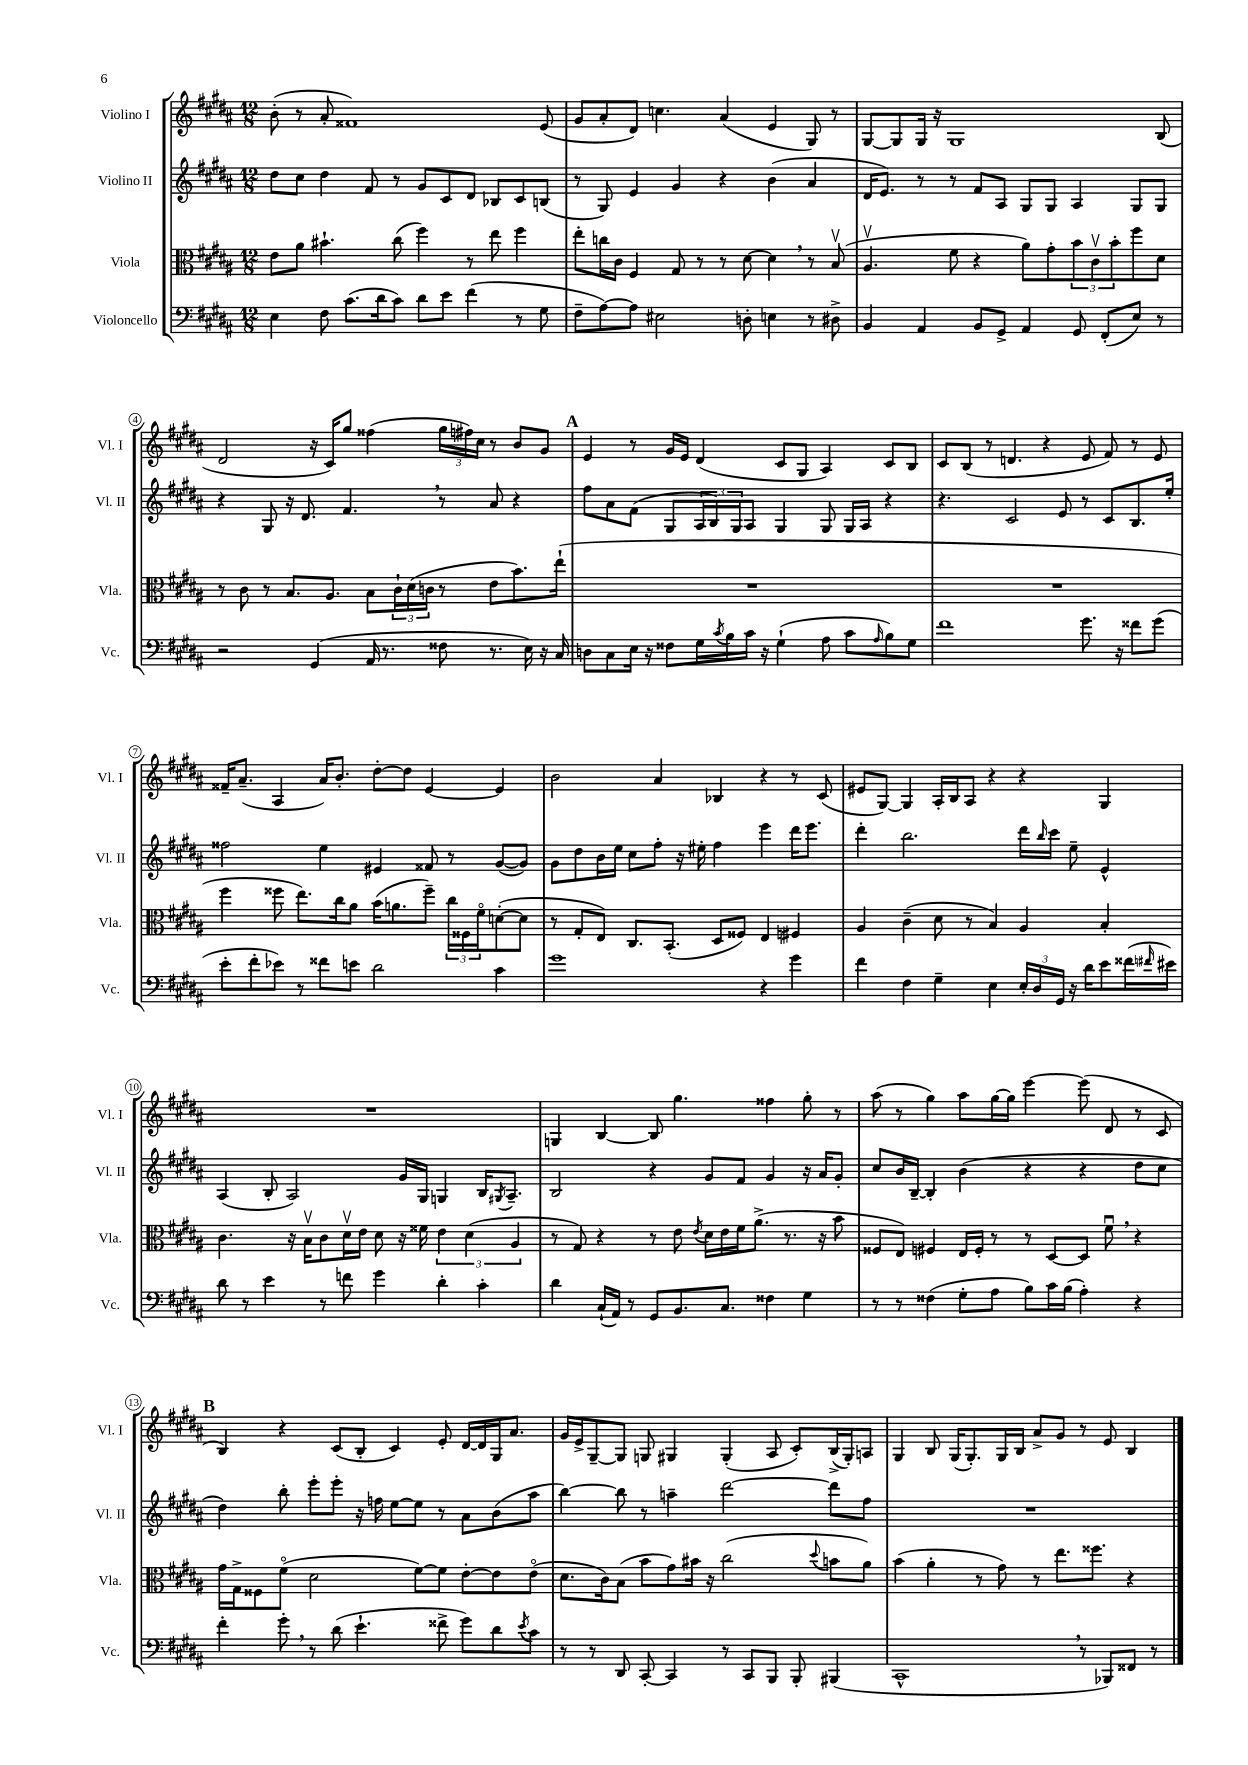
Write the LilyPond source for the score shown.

<<
\new StaffGroup <<
\new Staff = "s0" \with { instrumentName = "Violino I" shortInstrumentName = "Vl. I" } {
    \clef treble \key b \major \numericTimeSignature \time 12/8
    b'8-.( r8 ais'8-. fisis'1) e'8( |
    gis'8 ais'8-. dis'8) c''4. ais'4( e'4 gis8) r8 |
    gis8~ gis8 gis16 r16 gis1 b8( |
    dis'2 r16 cis'16) gis''8 fisis''4( \tuplet 3/2 { gis''16 fis''16) cis''16 } r8 b'8 gis'8 |
    \mark \markup { \bold "A" } e'4 r8 gis'16 e'16 dis'4( cis'8 gis8 ais4) cis'8 b8 |
    cis'8 b8( r8 d'4. r4 e'8 fis'8) r8 e'8 |
    fisis'16-- ais'8.--( ais4 ais'16) b'8.-. dis''8~-. dis''8 e'4~ e'4 |
    b'2 ais'4 bes4 r4 r8 cis'8( |
    eis'8 gis8~) gis4 ais16-. b16 ais8 r4 r4 gis4 |
    R1. |
    g4 b4~ b8 gis''4. fisis''4 gis''8-. r8 |
    ais''8( r8 gis''4) ais''8 gis''16~ gis''16 e'''4~ e'''8( dis'8 r8 cis'8 |
    \mark \markup { \bold "B" } b4) r4 cis'8( b8-. cis'4) e'8-. dis'16~ dis'16 gis16 ais'8. |
    gis'16 e'16-> gis8~-- gis8 g8 gis4 gis4-.( ais8 cis'8-.) b16->( gis16-.) a8 |
    gis4 b8 gis16( gis8.-.) gis16 b16 ais'8-> gis'8 r8 e'8 b4 \bar "|." |
}
\new Staff = "s1" \with { instrumentName = "Violino II" shortInstrumentName = "Vl. II" } {
    \clef treble \key b \major \numericTimeSignature \time 12/8
    dis''8 cis''8 dis''4 fis'8 r8 gis'8 cis'8 dis'8 bes8 cis'8 b8( |
    r8 gis8) e'4 gis'4 r4 b'4( ais'4 |
    dis'16 e'8.) r8 r8 fis'8 ais8 gis8 gis8 ais4 gis8 gis8 |
    r4 gis8 r16 dis'8. fis'4. \breathe r8 ais'8 r4 |
    \mark \markup { \bold "A" } fis''8 ais'8 fis'8( gis8 \tuplet 3/2 { ais16 b16) gis16 } ais8 gis4 gis8 gis16 ais16 r4 |
    r4. cis'2 e'8 r8 cis'8 b8. e''16-. |
    fisis''2 e''4 eis'4 fisis'8 r8 gis'8~( gis'8) |
    gis'8 dis''8 b'16 e''16 cis''8 fis''8-. r16 eis''16-. fis''4 e'''4 dis'''16 e'''8. |
    dis'''4-. b''2. dis'''16 \grace { b''16 } cis'''16 e''8-- e'4-^ |
    ais4( b8-. ais2) gis'16 gis16 g4 b16 \acciaccatura { gis8 } ais8.-- |
    b2 r4 gis'8 fis'8 gis'4 r16 ais'16 gis'8-. |
    cis''8 b'16 b16~-- b4-. b'4( r4 r4 dis''8 cis''8 |
    \mark \markup { \bold "B" } dis''4) b''8-. e'''8-. e'''8-. r16 f''16 e''8~ e''8 r8 ais'8 b'8( ais''8 |
    b''4~) b''8 r8 a''4-- dis'''2~ dis'''8 fis''8 |
    R1. \bar "|." |
}
\new Staff = "s2" \with { instrumentName = "Viola" shortInstrumentName = "Vla." } {
    \clef alto \key b \major \numericTimeSignature \time 12/8
    e'8 ais'8 bis'4.-! cis''8( fis''4) r8 e''8 fis''4 |
    e''8-. c''16 cis'16 fis4 gis8 r8 r8 dis'8~ dis'4 \breathe r8 b8\upbow( |
    ais4.\upbow fis'8 r4 ais'8) gis'8-. \tuplet 3/2 { b'8 cis'8\upbow b'8-. } fis''8 dis'8 |
    r8 cis'8 r8 b8. ais8. b8 \tuplet 3/2 { cis'16-! dis'16( c'16 } r8 e'8 b'8.) e''16-!( |
    \mark \markup { \bold "A" } R1. |
    R1. |
    fis''4 fisis''8 e''8.) cis''16 ais'8 b'16( a'8. fisis''8--) \tuplet 3/2 { cis''16 fisis16 fis'16\flageolet } d'8~-.( d'8 |
    r8 gis8-. e8) cis8. b,8.-.( dis8 fisis8) e4 fis4 |
    ais4 cis'4--( dis'8 r8 b4) ais4 b4-. |
    cis'4. r16 b16\upbow cis'8 dis'16\upbow e'16 dis'8 r16 fisis'16 \tuplet 3/2 { e'4 dis'4( ais4 } |
    r8 gis8) r4 r8 e'8 \acciaccatura { e'8 } dis'16 e'16 fis'16 ais'8.->( r8. r16 b'8 |
    fisis8 e8) fis4 e16 fis16-. r8 r8 dis8~ dis8 fis'8\downbow \breathe r4 |
    \mark \markup { \bold "B" } gis'16 gis16-> fisis8 fis'8\flageolet( dis'2 fis'8~) fis'8 e'8~-. e'8 e'8\flageolet( |
    dis'8. cis'16) b8( b'8 gis'8) bis'16 r16 cis''2( \appoggiatura { dis''8 } b'8 ais'8) |
    b'4( ais'4-. r8 gis'8) r8 e''8. fisis''8. r4 \bar "|." |
}
\new Staff = "s3" \with { instrumentName = "Violoncello" shortInstrumentName = "Vc." } {
    \clef bass \key b \major \numericTimeSignature \time 12/8
    e4 fis8 cis'8.( dis'16 cis'8) dis'8 e'8 fis'4( r8 gis8 |
    fis8-- ais8~) ais8 eis2 d8-. e4 r8 dis8-> |
    b,4 ais,4 b,8 gis,8-> ais,4 gis,8 fis,8-.( e8) r8 |
    r2 gis,4( ais,16 r8. fisis8 r8. e16) r16 cis16 |
    \mark \markup { \bold "A" } d8 cis8 e16 r16 fisis8 gis16 \acciaccatura { cis'8 } b16 cis'16 r16 gis4-!( ais8 cis'8 \grace { ais16 } b8) gis8 |
    fis'1 gis'8. r16 fisis'8 gis'8( |
    e'8-. fis'8-. ees'8) r8 fisis'8 e'8 dis'2 cis'4 |
    gis'1 r4 gis'4 |
    fis'4 fis4 gis4-- e4 \tuplet 3/2 { e16-. dis16 gis,16 } r16 dis'16 e'8 fisis'16( \grace { fis'16 } eis'16) |
    dis'8 r8 e'4 r8 f'8 gis'4 dis'4-. cis'4-. |
    dis'4 cis16-!( ais,16) r8 gis,8 b,8. cis8. fisis4 gis4 |
    r8 r8 fisis4( gis8-. ais8 b8) cis'16 b16( ais4-.) r4 |
    \mark \markup { \bold "B" } fis'4-. gis'8-. \breathe r8 dis'8( e'4.-! fisis'8-> gis'8) dis'8 \acciaccatura { e'8 } cis'8 |
    r8 r8 dis,8 cis,8~-. cis,4 r8 cis,8 b,,8 b,,8-. bis,,4( |
    cis,1-^ \breathe r8 bes,,8) fisis,8 r8 \bar "|." |
}
>>
>>
\layout { \context { \Score \override BarNumber.stencil = #(make-stencil-circler 0.1 0.3 ly:text-interface::print) } }
